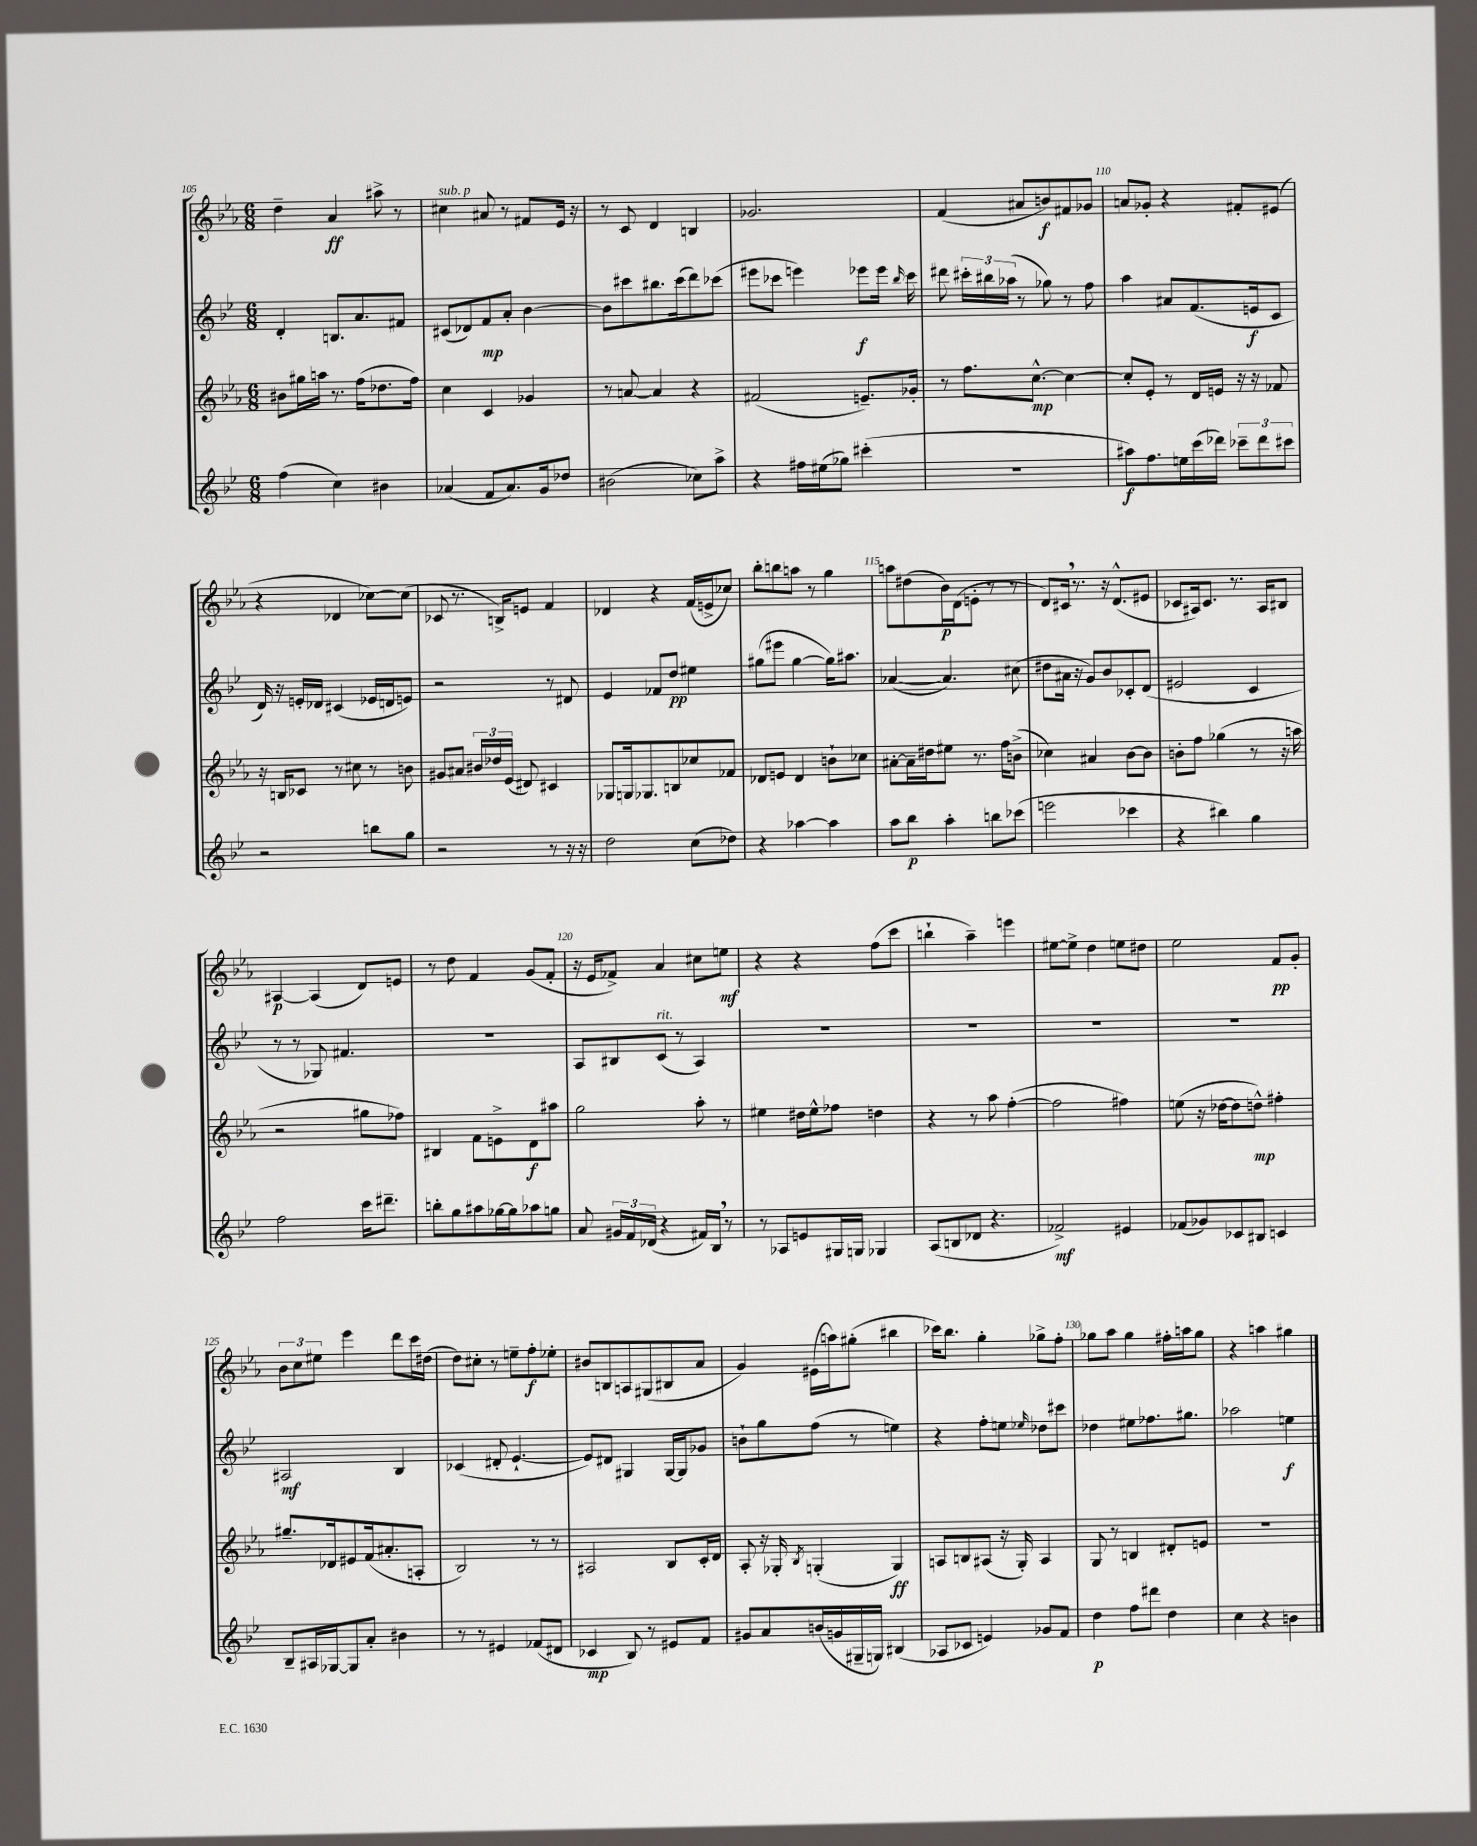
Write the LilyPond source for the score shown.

<<
\new StaffGroup <<
\new Staff = "s0" {
    \clef treble \key ees \major \numericTimeSignature \time 6/8
    \autoBeamOff d''4-- aes'4\ff ais''8-> r8 |
    cis''4^\markup { \italic "sub. p" } ais'8 r8 fis'8[ ees'16] r16 |
    r8 c'8 d'4 b4 |
    ges'2. |
    f'4( ais'8[ b'8\f) fis'8 ges'8] |
    a'8[ ges'8]-. r4 fis'8[-. eis'8]( |
    r4 des'4 ces''8[~) ces''8]( |
    ces'8 r8. b16[->) e'8] f'4 |
    des'4 r4 f'16[( e'16-> ces''8]) |
    bes''8[-. b''8 a''8] r8 g''4 |
    a''8[ dis''8( bes'16\p) d'16( e'8]-. r8 r8 |
    d'8[) cis'16] \breathe r8. r16 d'8.[-^( eis'8] |
    ces'8[ ais16) ces'8.] r8. ais16[ bis8] |
    ais4~\p ais4( d'8[) e'8] |
    r8 d''8 f'4 g'8[( f'8]-. |
    r16 ees'16[ fes'8]->) aes'4 cis''8[ e''8]\mf |
    r4 r4 f''8[( c'''8] |
    b''4-! aes''4--) e'''4 |
    eis''8[~ eis''8]-> d''4 e''8[ dis''8] |
    ees''2 f'8[\pp g'8]-. |
    \tuplet 3/2 { bes'8[ c''8 eis''8] } ees'''4 d'''8[ c'''16 dis''16]( |
    d''8[) cis''8]-. r8 e''8[-- f''8-.\f ees''8]-. |
    bis'8[ b8 a8 gis8( bis8 aes'8] |
    g'4) eis'16[( a''16) gis''8]-.( bis''4 |
    ces'''16[) bes''8.] g''4-. ges''8[-> f''8]-. |
    ges''8[ aes''8] ges''4 fis''16[-. a''16 ges''8] |
    r4 a''4 gis''4 \bar "|." |
}
\new Staff = "s1" {
    \clef treble \key bes \major \numericTimeSignature \time 6/8
    \autoBeamOff d'4-. b8.[ a'8. fis'8] |
    cis'8[( des'8) f'8\mp a'8]-. bes'4~ |
    bes'8[ cis'''8 bis''8. cis'''16( d'''8) ces'''8]( |
    eis'''8[ ces'''8] e'''4) ees'''8[\f ees'''16] \grace { bes''16 } ces'''16 |
    dis'''8 \tuplet 3/2 { cis'''16[-. bis''16 aes''16]( } r8 ges''8) r8 f''8 |
    a''4 ais'8[ f'8.( e'16\f c'8] |
    d'16) r16 e'16[-. des'16] cis'4( ees'16[ d'16 e'8]) |
    r2 r8 dis'8 |
    ees'4 fes'8[ d''8]\pp eis''4 |
    gis''8[( eis'''8] gis''4~ gis''16[) ais''8.] |
    aes'4~( aes'4.) cis''8( |
    dis''8[ ais'16] r16 g'8[) bes'8 ces'8-. d'8]( |
    eis'2 c'4 |
    r8 r8 ges8) fis'4. |
    R2. |
    a8[ bis8 c'8]^\markup { \italic "rit." }( r8 a4) |
    R2. |
    R2. |
    R2. |
    R2. |
    ais2\mf bes4 |
    ces'4( dis'8-. ees'4.~-! |
    ees'8[) dis'8] gis4 gis16[~ gis16 ges'8] |
    b'8[-! g''8 f''8]( r8 e''4) |
    r4 f''8[-. e''8] \grace { ees''16 } des''8[ cis'''8] |
    des''4 eis''8[ fes''8. gis''8.] |
    aes''2 e''4\f \bar "|." |
}
\new Staff = "s2" {
    \clef treble \key ees \major \numericTimeSignature \time 6/8
    \autoBeamOff bis'8[ gis''16 a''16] r8. f''16[( des''8. f''16]) |
    c''4 c'4 ges'4 |
    r8 a'8~ a'4 r4 |
    fis'2( e'8.[--) ges'16]-. |
    r8 f''8.[ c''8.]~-^\mp c''4~ |
    c''8[-. ees'8]-. r8 d'16[ e'16] r16 r16 fes'8 |
    r16 b16[ ces'8] r8 cis''8 r8 b'8 |
    gis'8[ ais'8] \tuplet 3/2 { bis'16[ des''16 ees'16]( } dis'8) cis'4 |
    ges8[ g16 ges8. b8 ces''8 fes'8] |
    des'8[ e'8] des'4 b'8[-! ces''8] |
    ais'8[~-. ais'16-- dis''16 eis''8] r8. f''16[ b'8]->( |
    ces''4) ais'4 bes'8[~ bes'8] |
    b'8[-. f''8] ges''4( r8 r16 a''16 |
    r2 gis''8[ fes''8]) |
    bis4 f'8[ e'8-> d'8\f ais''8] |
    g''2 aes''8-. r8 |
    eis''4 dis''16[ eis''16-^ fes''8] d''4 |
    r4 r8 aes''8 f''4~-.( |
    f''2 fis''4) |
    e''8( r16 des''16[~ des''8 d''8]-^\mp) fis''4-. |
    gis''8.[-- des'16 eis'8 f'16( ais'8.-. a8]-. |
    bes2) r8 r8 |
    ais2 bes8[ c'16-. d'16] |
    aes8-. r16 ges16-. \acciaccatura { bes8 } g4-.( g4\ff) |
    a8[ b8 ais8]( r16 g16-.) ais4 |
    g8 r8 b4 dis'8[-. e'8] |
    R2. \bar "|." |
}
\new Staff = "s3" {
    \clef treble \key bes \major \numericTimeSignature \time 6/8
    \autoBeamOff f''4( c''4) bis'4 |
    aes'4( f'8[ aes'8.) g'16 des''8] |
    bis'2( ces''8[) a''8]-> |
    r4 fis''16[ eis''16( ges''8]) cis'''4-.( |
    R2. |
    ais''8[\f) f''8. e''16 c'''16( des'''16]) \tuplet 3/2 { ces'''8[-- des'''8 cis'''8] } |
    r2 b''8[ g''8] |
    r2 r8 r16 r16 |
    d''2 c''8[( des''8]) |
    r4 aes''4~ aes''4 |
    a''8[ bes''8]\p a''4-. b''8[ ces'''8]( |
    e'''2 ces'''4 |
    r4 bis''4) g''4 |
    f''2 c'''16[ dis'''8.]-- |
    b''8[-. g''8 ais''8 ges''16~ ges''16 aes''8 g''8] |
    a'8 \tuplet 3/2 { gis'16[ f'16 des'16]( } r4 fis'16[) bes16] \breathe r8 |
    r8 aes8[ e'8 gis16 g16] ges4 |
    a8[( b8 des'8] r4. |
    fes'2->\mf) eis'4 |
    fes'8[( ges'8) ces'8 bis8] c'4 |
    bes8[-- ais16 ges16~ ges8 a'8]-. bis'4 |
    r8 r8 eis'4 fes'8[( dis'8] |
    ces'4\mp bes8) r8 eis'8[ f'8] |
    gis'8[ a'8 b'16( g'16 gis16-- g16]) bis4( |
    aes8[ ces'8] e'4) ges'8[ f'8] |
    d''4\p f''8[ dis'''8] d''4 |
    c''4 r4 b'4 \bar "|." |
}
>>
>>
\layout { \context { \Score currentBarNumber = #105 \override BarNumber.break-visibility = ##(#f #t #t) barNumberVisibility = #(every-nth-bar-number-visible 5) } }
